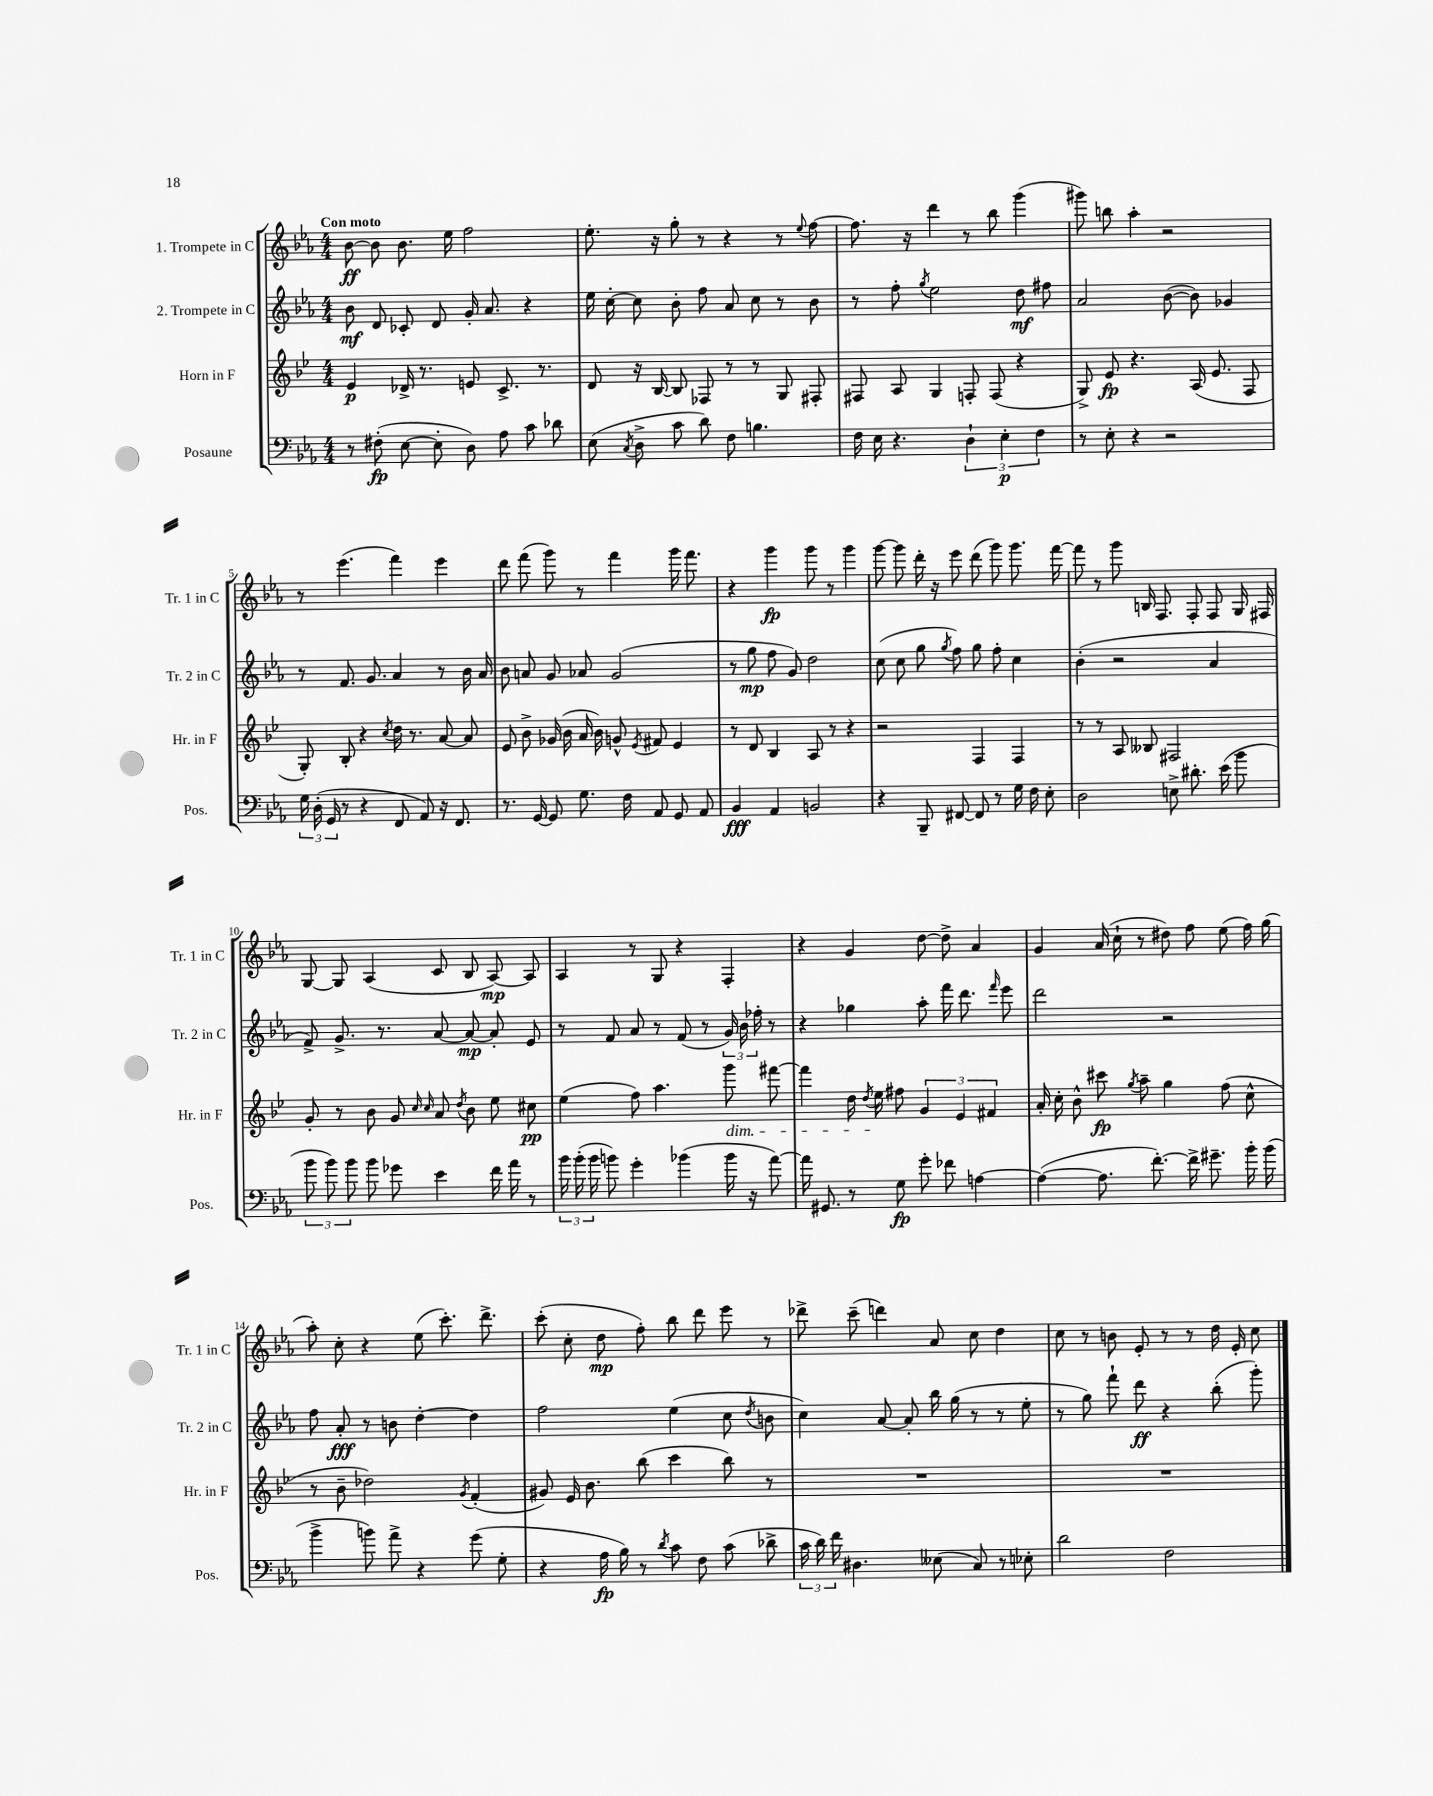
<<
\new StaffGroup <<
\new Staff = "s0" \with { instrumentName = "1. Trompete in C" shortInstrumentName = "Tr. 1 in C" } {
    \clef treble \key ees \major \numericTimeSignature \time 4/4 \tempo "Con moto"
    \autoBeamOff bes'8~\ff bes'8 bes'8. ees''16 f''2 |
    ees''8.-. r16 g''8-. r8 r4 r8 \appoggiatura { ees''8 } f''8~ |
    f''8. r16 d'''4 r8 bes''8 g'''4( |
    gis'''8) b''8 aes''4-. r2 |
    r8 ees'''4.( f'''4) ees'''4 |
    d'''8 f'''8( g'''8) r8 f'''4 g'''16 f'''8. |
    r4 g'''4\fp g'''8 r8 g'''4 |
    g'''8~ g'''8 d'''16-. r16 ees'''8 d'''8( g'''8) g'''8. f'''16~ |
    f'''8 r8 g'''8 b16 f8. f8-. f8 g16 fis16 |
    g8~ g8 aes4( c'8 bes8 aes8~\mp) aes8 |
    aes4 r8 g8 r4 f4-. |
    r4 g'4 d''8~ d''8-> aes'4 |
    g'4 aes'16( c''16-! r8 dis''8) f''8 ees''8( f''16) g''16( |
    aes''8-.) c''8-. r4 ees''8( c'''8.-.) d'''8.-> |
    c'''8-.( c''8-. d''8\mp f''8-.) bes''8 d'''8 ees'''8 r8 |
    des'''8-> c'''8--( d'''4) aes'8 c''8 d''4 |
    c''8 r8 b'8 ees'8-. r8 r8 d''16 ees'16-. c''8 \bar "|." |
}
\new Staff = "s1" \with { instrumentName = "2. Trompete in C" shortInstrumentName = "Tr. 2 in C" } {
    \clef treble \key ees \major \numericTimeSignature \time 4/4
    \autoBeamOff bes'8\mf d'8 ces'8-. d'8 g'16-. aes'8. r4 |
    ees''16 c''16~-. c''8 bes'8-. f''8 aes'8 c''8 r8 bes'8 |
    r8 f''8-. \acciaccatura { g''8 } ees''2 d''8\mf fis''8 |
    aes'2 bes'8~( bes'8) ges'4 |
    r8 f'8. g'8. aes'4 r8 bes'16 aes'16 |
    bes'8 a'8 g'8 aes'8 g'2( |
    r8 g''8\mp f''8 g'8) d''2 |
    c''8( c''8 g''8 \acciaccatura { g''8 } f''8) g''8 f''8-. c''4 |
    bes'4-.( r2 aes'4 |
    f'8->) g'8.-> r8. aes'8~ aes'8~\mp aes'8-. ees'8 |
    r8 f'8 aes'8 r8 f'8( r8 \tuplet 3/2 { g'16) bes'16 fes''16-. } r8 |
    r4 ges''4 aes''8-. f'''16 d'''8. \grace { f'''16 } ees'''8 |
    d'''2 r2 |
    f''8 aes'8-.\fff r8 b'8 d''4~-. d''4 |
    f''2 ees''4( c''8 \acciaccatura { d''8 } b'8 |
    c''4) aes'8~ aes'8-. bes''16 g''16( r8 r8 ees''8-. |
    r8 g''8) f'''8-! d'''8\ff r4 bes''8-.( g'''8-.) \bar "|." |
}
\new Staff = "s2" \with { instrumentName = "Horn in F" shortInstrumentName = "Hr. in F" } {
    \clef treble \key bes \major \numericTimeSignature \time 4/4
    \autoBeamOff ees'4\p des'16-> r8. e'8 c'8.-> r8. |
    d'8 r16 bes16~ bes8 fes8 r8 r8 g8 fis8-. |
    fis8 a8 g4 f8-. f8( r4 |
    g8->) ees'8\fp r4. a16( ees'8. f8 |
    g8-.) bes8-. r4 \acciaccatura { c''8 } d''16 r8. a'8~ a'8 |
    ees'8 bes'8-> ges'16( bes'16 a'16 bes'16) g'8-^ \acciaccatura { ees'8 } fis'8 ees'4 |
    r8 d'8 bes4 a8 r8 r4 |
    r2 f4 f4 |
    r8 r8 a8 beses8 fis2 |
    g'8-. r8 bes'8 g'8 \grace { c''16 c''16 } a'8 \acciaccatura { d''8 } bes'8 ees''8 cis''8\pp |
    ees''4( f''8) a''4. g'''8\dim fis'''8~ |
    fis'''4 d''16 \acciaccatura { d''8 } ees''16\! fis''8 \tuplet 3/2 { g'4 ees'4 fis'4 } |
    a'16-. c''16-. bes'8-^ cis'''8\fp \acciaccatura { g''8 } a''8-- g''4 f''8( c''8-^ |
    r8 bes'8-- des''2) \acciaccatura { g'8 } f'4-.( |
    gis'8) ees'16 bes'8. bes''8( c'''4 bes''8) r8 |
    R1 |
    R1 \bar "|." |
}
\new Staff = "s3" \with { instrumentName = "Posaune" shortInstrumentName = "Pos." } {
    \clef bass \key ees \major \numericTimeSignature \time 4/4
    \autoBeamOff r8 fis8-.\fp( ees8~ ees8-. d8) aes8 c'8 des'8 |
    ees8( \acciaccatura { c8 } d8-> c'8 d'8) f8 b4. |
    f16 ees16 r4. \tuplet 3/2 { d4-! ees4-.\p f4 } |
    r8 ees8-. r4 r2 |
    \tuplet 3/2 { g16 d16-.( g,16 } r8 r4 f,8 aes,8) r16 f,8. |
    r8. g,16~ g,8 g8. f16 aes,8 g,8 aes,8 |
    bes,4\fff aes,4 b,2 |
    r4 bes,,8-- fis,8~ fis,8 r8 g16 f16 ees8-. |
    d2 e8-> dis'8.-. ees'16( bes'8 |
    \tuplet 3/2 { bes'8 bes'8) bes'8 } bes'8 ges'8 ees'4 f'16 aes'16 r8 |
    \tuplet 3/2 { bes'16 bes'16-.( bes'16 } b'8) g'4-. bes'4( bes'16 r16 aes'8~) |
    aes'16 gis,8. r8 g8\fp g'8-. fes'8 a4~ |
    a4~( a8. f'8.~-.) f'16-> gis'8.-- bes'16-. bes'16( |
    bes'4-> b'8) aes'8-> r4 g'8( g8-. |
    r4 aes16\fp bes16) r8 \acciaccatura { d'8 } c'8 f8 c'8( des'8-> |
    \tuplet 3/2 { c'16 d'16) f'16 } dis4. eeses8( c8) r8 ees8-. |
    d'2 f2 \bar "|." |
}
>>
>>
